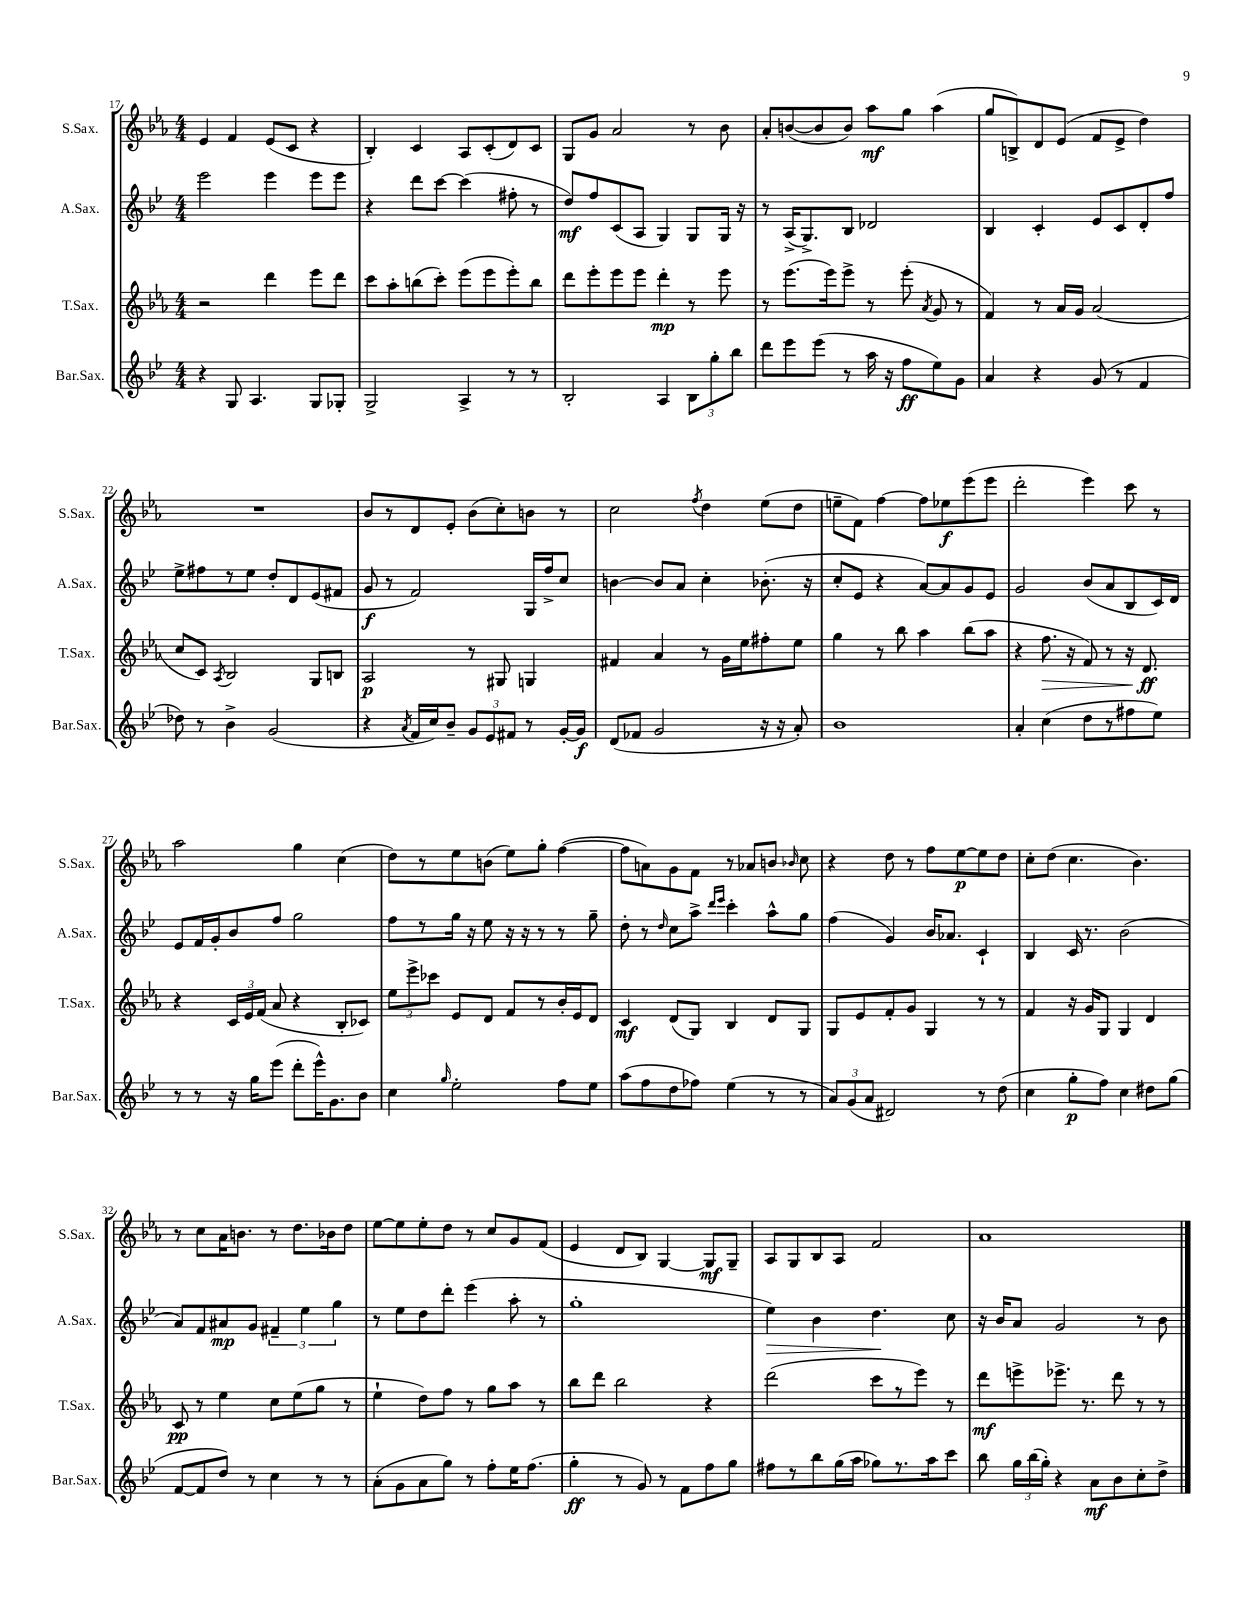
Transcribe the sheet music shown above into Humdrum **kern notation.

**kern	**kern	**kern	**kern
*staff4	*staff3	*staff2	*staff1
*clefG2	*clefG2	*clefG2	*clefG2
*k[b-e-]	*k[b-e-a-]	*k[b-e-]	*k[b-e-a-]
*M4/4	*M4/4	*M4/4	*M4/4
4r	2r	2eee-	4e-
8G	.	.	4f
4.A	.	.	.
.	4ddd	4eee-	(8e-
.	.	.	8c
8G	8eee-	8eee-	4r
8G-'	8ddd	8eee-	.
=	=	=	=
2G^	8ccc	4r	4B-')
.	8aa-'	.	.
.	(8bb	8ddd	4c
.	8ccc')	[8ccc	.
4A^	(8eee-	(4ccc]	8A-
.	8eee-	.	(8c'
8r	8eee-')	8ff#'	8d)
8r	8bb	8r	8c
=	=	=	=
2B-'	8ddd	8dd)	8G
.	8eee-'	8ff	8g
.	8eee-	(8c	2a-
.	8eee-	8A	.
4A	4ddd'	4G)	.
12B-	8r	8G	8r
12gg'	.	.	.
.	8eee-	16G	8b-
12bb-	.	.	.
.	.	16r	.
=	=	=	=
8ddd	8r	8r	8a-'
8eee-	(8.eee-	(16A^	([8b
.	.	8.G^)	.
(8eee-	.	.	8b]
.	16eee-)	.	.
8r	8eee-^	8B-	8b)
16aa	8r	2d-	8aa-
16r	.	.	.
8ff	(8eee-'	.	8gg
.	8qa-	.	.
8ee-)	8g	.	(4aa-
8g	8r	.	.
=	=	=	=
4a	4f)	4B-	8gg
.	.	.	8B^)
4r	8r	4c'	8d
.	16a-	.	(8e-
.	16g	.	.
(8g	(2a-	8e-	8f
8r	.	8c	8e-^
4f	.	8d'	4dd)
.	.	8ff	.
=	=	=	=
8dd-)	8cc	8ee-^	1r
8r	8c)	8ff#	.
.	8qA-	.	.
4b-^	2B-	8r	.
.	.	8ee-	.
(2g	.	8dd'	.
.	.	8d	.
.	8G	(8e-	.
.	8B	8f#	.
=	=	=	=
4r	2A-	8g	8b-
.	.	8r	8r
8qa	.	.	.
16f	.	2f)	8d
16cc)	.	.	.
8b-~	.	.	8e-'
12g	8r	.	(8b-
12e-	.	.	.
.	8G#	.	8cc')
12f#	.	.	.
8r	4G	16G	8b
.	.	16ff^	.
[16g'	.	8cc	8r
16g]	.	.	.
=	=	=	=
(8d	4f#	[4b	2cc
8f-	.	.	.
2g	4a-	8b]	.
.	.	8a	.
.	.	.	8qff
.	8r	4cc'	4dd
.	16g	.	.
.	16ee-	.	.
16r	8ff#'	(8.b-'	(8ee-
16r	.	.	.
8a')	8ee-	.	8dd
.	.	16r	.
=	=	=	=
1b-	4gg	8cc'	8ee~
.	.	8e-	8f)
.	8r	4r	[4ff
.	8bb-	.	.
.	4aa-	[8a)	8ff]
.	.	8a]	8ee-
.	(8bb-	8g	(8eee-
.	8aa-	8e-	8eee-
=	=	=	=
4a'	4r	2g	2ddd'
(4cc	8.ff	.	.
.	16r	.	.
8dd	8f)	(8b-	4eee-)
8r	8r	8a	.
8ff#	16r	8B-	8ccc
.	8.d	.	.
8ee-)	.	16c)	8r
.	.	16d	.
=	=	=	=
8r	4r	8e-	2aa-
8r	.	16f	.
.	.	16g'	.
16r	24c	8b-	.
.	24e-	.	.
16gg	.	.	.
.	(24f	.	.
(8eee-	8a-	8ff	.
8ddd'	4r	2gg	4gg
16eee-^^)	.	.	.
8.g	.	.	.
.	8B-'	.	(4cc
8b-	8c-)	.	.
=	=	=	=
4cc	12ee-	8ff	8dd)
.	12eee-^	.	.
.	.	8r	8r
.	12ccc-	.	.
16qqgg	.	.	.
2ee-'	8e-	16gg	8ee-
.	.	16r	.
.	8d	8ee-	(8b
.	8f	16r	8ee-)
.	.	16r	.
.	8r	8r	8gg'
8ff	16b-'	8r	([4ff
.	16e-	.	.
8ee-	8d	8gg~	.
=	=	=	=
(8aa	4c	8dd'	8ff]
8ff	.	8r	8a)
.	.	16qqdd	.
8dd	(8d	8cc	8g
8ff-)	8G)	8aa^	8f
.	.	16qqddd	.
.	.	16qqeee-	.
(4ee-	4B-	4ccc'	8r
.	.	.	8a-
8r	8d	8aa^^	8b
.	.	.	16qqb-
8r	8G	8gg	8cc
=	=	=	=
12a)	8G	(4ff	4r
(12g	.	.	.
.	8e-	.	.
12a	.	.	.
2d#)	8f'	4g)	8dd
.	8g	.	8r
.	4G	16b-	8ff
.	.	8.a-	.
.	.	.	[8ee-
8r	8r	4c`	8ee-]
(8dd	8r	.	8dd
=	=	=	=
4cc	4f	4B-	8cc'
.	.	.	(8dd
8gg'	16r	16c	4.cc
.	16g	8.r	.
8ff)	8G	.	.
4cc	4G	(2b-	.
.	.	.	4.b-)
8dd#	4d	.	.
(8gg	.	.	.
=	=	=	=
[8f	8c	8a)	8r
8f]	8r	8f	8cc
8dd)	4ee-	8a#	16a-
.	.	.	8.b
8r	.	8g	.
4cc	8cc	6f#~	8r
.	(8ee-	.	8.dd
.	.	6ee-	.
8r	8gg	.	.
.	.	.	16b-
.	.	6gg	.
8r	8r	.	8dd
=	=	=	=
(8a'	4ee-`	8r	[8ee-
8g	.	8ee-	8ee-]
8a	8dd)	8dd	8ee-'
8gg)	8ff	8ddd'	8dd
8r	8r	(4eee-	8r
8ff'	8gg	.	8cc
16ee-	8aa-	8aa'	8g
(8.ff	.	.	.
.	8r	8r	(8f
=	=	=	=
4gg'	8bb-	1gg'	4e-
.	8ddd	.	.
8r	2bb-	.	8d
8g)	.	.	8B-)
8r	.	.	[4G
8f	.	.	.
8ff	4r	.	8G]
8gg	.	.	8G~
=	=	=	=
8ff#	(2ddd	4ee-)	8A-
8r	.	.	8G
8bb-	.	4b-	8B-
(16gg	.	.	8A-
16aa	.	.	.
8gg-)	8ccc	4.dd	2f
8.r	8r	.	.
.	8eee-)	.	.
16aa	.	.	.
8ccc	8r	8cc	.
=	=	=	=
8bb-	8ddd	16r	1a-
.	.	16b-	.
24gg	8eee^	8a	.
(24bb-	.	.	.
24gg')	.	.	.
4r	8.eee-^	2g	.
.	8.r	.	.
8a	.	.	.
8b-	8ddd	.	.
8cc'	8r	8r	.
8dd^	8r	8b-	.
==	==	==	==
*-	*-	*-	*-
